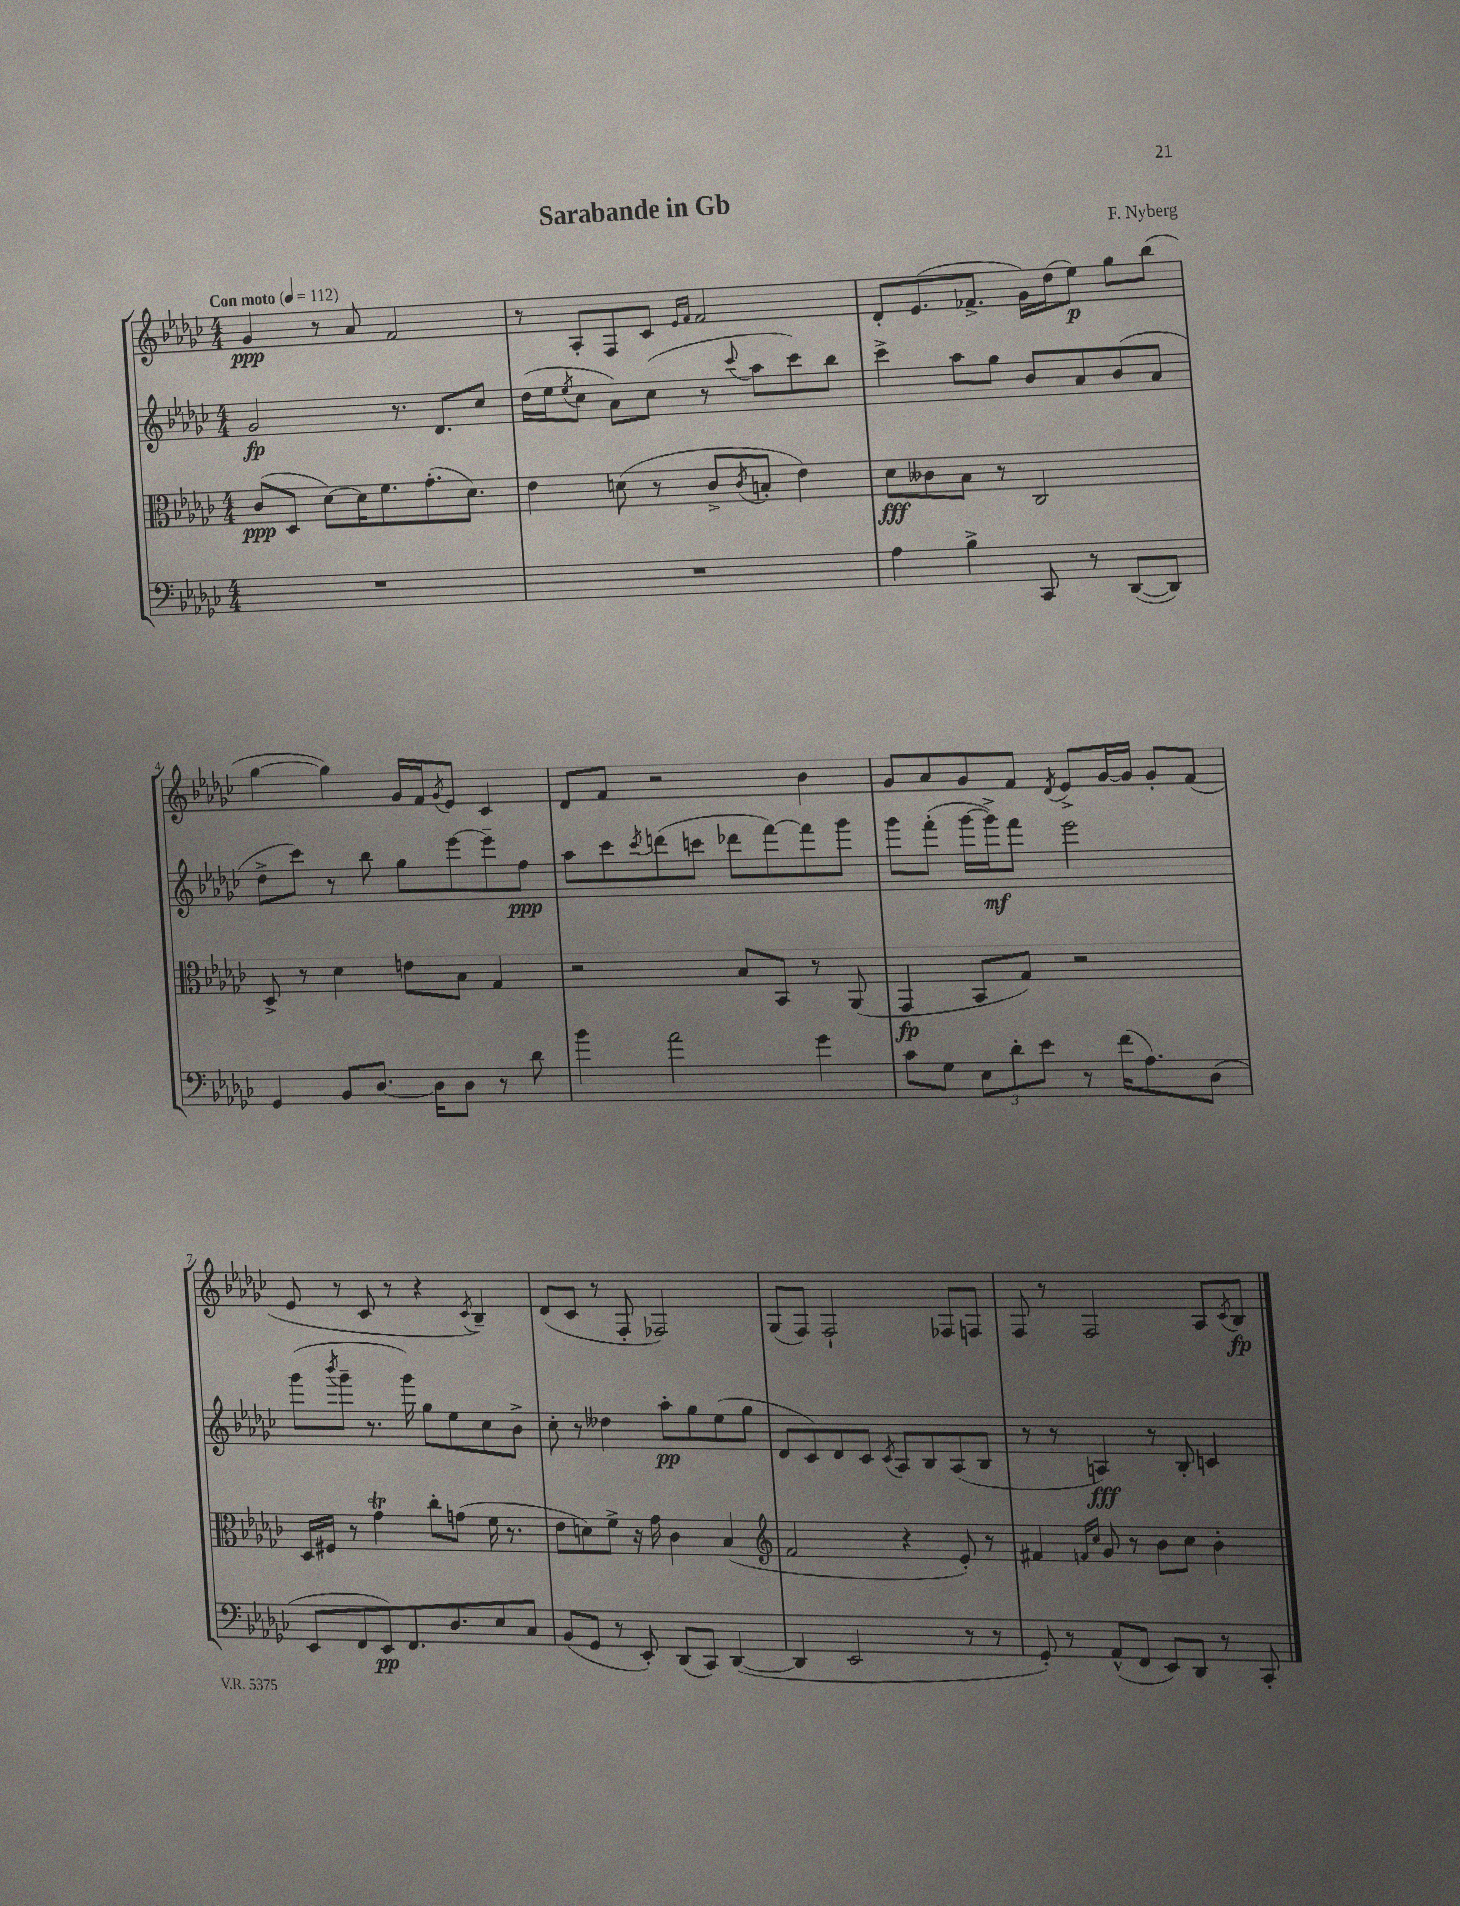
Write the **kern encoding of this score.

**kern	**dynam	**kern	**dynam	**kern	**dynam	**kern	**dynam
*part4	*part4	*part3	*part3	*part2	*part2	*part1	*part1
*staff4	*staff4	*staff3	*staff3	*staff2	*staff2	*staff1	*staff1
*clefF4	*	*clefC3	*	*clefG2	*	*clefG2	*
*k[b-e-a-d-g-c-]	*	*k[b-e-a-d-g-c-]	*	*k[b-e-a-d-g-c-]	*	*k[b-e-a-d-g-c-]	*
*M4/4	*	*M4/4	*	*M4/4	*	*M4/4	*
*MM112	*	*MM112	*	*MM112	*	*MM112	*
=1	=1	=1	=1	=1	=1	=1	=1
!	!	!	!	!	!	!LO:TX:a:B:t=Con moto	!
1r	.	(8c-/L	ppp	2g-/	fp	4g-/	ppp
.	.	8D-/J	.	.	.	.	.
.	.	[8d-\L)	.	.	.	8r	.
.	.	16d-\K]	.	.	.	8a-/	.
.	.	8.f\	.	.	.	.	.
.	.	.	.	8.r	.	2f/	.
.	.	(8.g-'\	.	.	.	.	.
.	.	.	.	8.d-/L	.	.	.
.	.	8.d-\J)	.	.	.	.	.
.	.	.	.	8cc-/J	.	.	.
=2	=2	=2	=2	=2	=2	=2	=2
1r	.	4e-\	.	(16dd-\LL	.	8r	.
.	.	.	.	16ee-\J	.	.	.
.	.	.	.	8qee-/	.	.	.
.	.	.	.	8cc-\J	.	8A-'/L	.
.	.	(8dn\	.	8a-\L)	.	8F/	.
.	.	8r	.	(8cc-\J	.	8c-/J	.
.	.	.	.	.	.	16qqe-/LL	.
.	.	.	.	.	.	16qqf/JJ	.
.	.	8c-^/L	.	8r	.	2f/	.
.	.	8qc-/	.	8qqccc-/	.	.	.
.	.	8Bn'/J	.	8aa-\L	.	.	.
.	.	4e-\)	.	8ccc-\)	.	.	.
.	.	.	.	8bb-\J	.	.	.
=3	=3	=3	=3	=3	=3	=3	=3
4A-\	.	8d-\L	fff	4ccc-^\	.	8d-'/L	.
.	.	8c--X\	.	.	.	(8.e-/	.
4B-^\	.	8B-\J	.	8aa-\L	.	.	.
.	.	.	.	.	.	8.f-X^/J	.
.	.	8r	.	8gg-\J	.	.	.
8CC-/	.	2C-/	.	8b-/L	.	16g-\LL)	.
.	.	.	.	.	.	(16dd-\J	.
8r	.	.	.	8a-/	.	8ee-\J)	p
([8DD-/L	.	.	.	(8b-/	.	8gg-\L	.
8DD-/J])	.	.	.	8a-/J	.	(8bb-\J	.
!!LO:LB:g=z
=4	=4	=4	=4	=4	=4	=4	=4
4GG-/	.	8D-^/	.	8dd-^\L	.	[4gg-\	.
.	.	8r	.	8ccc-\J)	.	.	.
8BB-/L	.	4d-\	.	8r	.	4gg-\])	.
[8.D-/J	.	.	.	8bb-\	.	.	.
.	.	8en\L	.	8gg-\L	.	16g-/LL	.
16D-\KL]	.	.	.	.	.	16f/J	.
.	.	.	.	.	.	8qg-/	.
8D-\J	.	8B-\J	.	[8eee-\	.	8e-/J	.
8r	.	4G-/	.	8eee-~\]	.	4c-/	.
8d-\	.	.	.	8ff\J	ppp	.	.
=5	=5	=5	=5	=5	=5	=5	=5
4b-\	.	2r	.	8aa-\L	.	8d-/L	.
.	.	.	.	8ccc-\	.	8f/J	.
.	.	.	.	8qccc-/	.	.	.
2a-\	.	.	.	(8dddn\	.	2r	.
.	.	.	.	8cccn\J	.	.	.
.	.	8B-/L	.	8ddd-X\L	.	.	.
.	.	8BB-/J	.	[8fff\)	.	.	.
4g-\	.	8r	.	8fff\]	.	4b-\	.
.	.	(8AA-/	.	8ggg-\J	.	.	.
=6	=6	=6	=6	=6	=6	=6	=6
8c-\L	.	4GG-/	fp	8ggg-\L	.	8g-/L	.
8G-\J	.	.	.	(8fff'\J	.	8a-/	.
12E-\L	.	8BB-/L	.	[16ggg-\LL	.	8g-/	.
.	.	.	.	16ggg-^\J])	mf	.	.
12d-'\	.	.	.	.	.	.	.
.	.	8G-/J)	.	8fff\J	.	8f/J	.
12e-\J	.	.	.	.	.	.	.
.	.	.	.	.	.	8qd-/	.
8r	.	2r	.	2eee-\	.	8e-^/L	.
(16f\KL	.	.	.	.	.	[16g-/L	.
8.A-\)	.	.	.	.	.	16g-/JJ]	.
.	.	.	.	.	.	8g-'/L	.
(8D-\J	.	.	.	.	.	(8f/J	.
!!LO:LB:g=z
=7	=7	=7	=7	=7	=7	=7	=7
8EE-/L	.	16D-/LL	.	(8ggg-\L	.	8e-/	.
.	.	16F#X/JJ	.	.	.	.	.
.	.	.	.	8qbbb-/	.	.	.
8FF/	.	8r	.	8ggg-~\J	.	8r	.
8EE-/)	pp	4g-T\	.	8.r	.	8c-/	.
8.FF/	.	.	.	.	.	8r	.
.	.	.	.	16ggg-\)	.	.	.
.	.	8cc-'\L	.	8gg-\L	.	4r	.
8.D-/	.	.	.	.	.	.	.
.	.	(8gn\J	.	8ee-\	.	.	.
.	.	.	.	.	.	8qc-/	.
8E-/	.	16f\	.	8cc-\	.	4B-~/)	.
.	.	8.r	.	.	.	.	.
8C-/J	.	.	.	8b-^\J	.	.	.
=8	=8	=8	=8	=8	=8	=8	=8
(8BB-/L	.	8e-\L	.	8cc-'\	.	(8d-/L	.
8GG-/J	.	8dn\)	.	8r	.	8c-/J	.
8r	.	8f^\J	.	4dd--X\	.	8r	.
8EE-'/)	.	16r	.	.	.	8F'/	.
.	.	16g-\	.	.	.	.	.
(8DD-/L	.	4c-\	.	8aa-'\L	pp	2F-X/)	.
8CC-/J)	.	.	.	8gg-\	.	.	.
([4DD-/	.	(4B-/	.	(8ee-\	.	.	.
.	.	.	.	8gg-\J	.	.	.
=9	=9	=9	=9	=9	=9	=9	=9
*	*	*clefG2	*	*	*	*	*
4DD-/]	.	2f/	.	8d-/L	.	(8G-/L	.
.	.	.	.	8c-/)	.	8F/J)	.
2EE-/	.	.	.	8d-/	.	2F`/	.
.	.	.	.	8c-/J	.	.	.
.	.	.	.	8qc-/	.	.	.
.	.	4r	.	8A-/L	.	.	.
.	.	.	.	8B-/	.	.	.
8r	.	8e-'/)	.	(8A-/	.	8F-X/L	.
8r	.	8r	.	8B-/J	.	8Fn/J	.
=10	=10	=10	=10	=10	=10	=10	=10
8GG-'/)	.	4f#X/	.	8r	.	8F/	.
8r	.	.	.	8r	.	8r	.
.	.	16qqfn/LL	.	.	.	.	.
.	.	16qqcc-/JJ	.	.	.	.	.
(8AA-^^/L	.	8g-/	.	4An/)	fff	2F/	.
8FF/J	.	8r	.	.	.	.	.
8EE-/L)	.	8b-\L	.	8r	.	.	.
8DD-/J	.	8cc-\J	.	8B-'/	.	.	.
8r	.	4b-'\	.	4cn/	.	8A-/L	.
.	.	.	.	.	.	8qc-/	.
8CC-'/	.	.	.	.	.	8B-/J	fp
==	==	==	==	==	==	==	==
*-	*-	*-	*-	*-	*-	*-	*-
